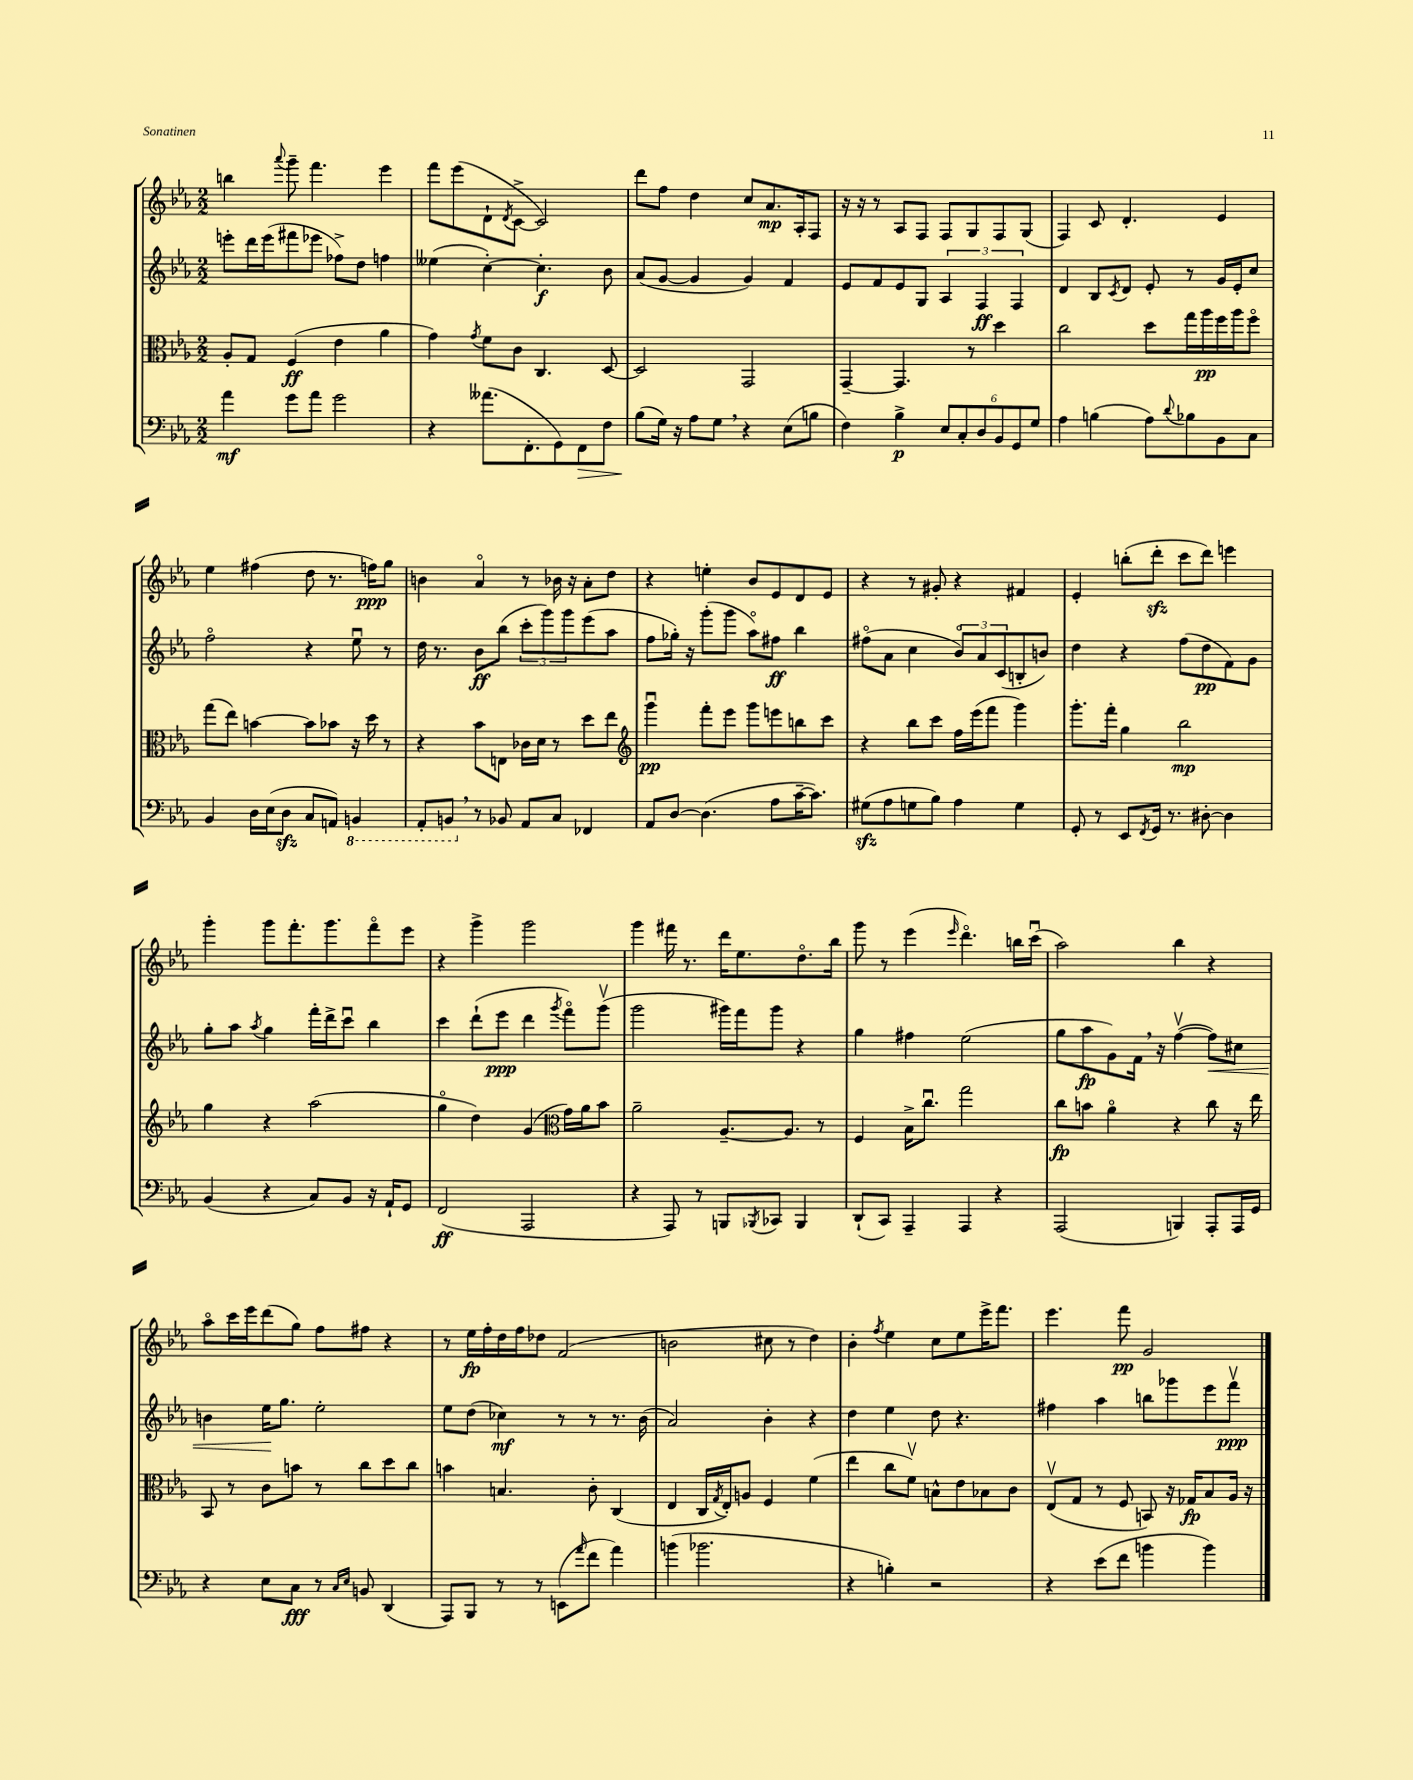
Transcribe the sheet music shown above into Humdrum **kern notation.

**kern	**kern	**kern	**kern
*staff4	*staff3	*staff2	*staff1
*clefF4	*clefC3	*clefG2	*clefG2
*k[b-e-a-]	*k[b-e-a-]	*k[b-e-a-]	*k[b-e-a-]
*M2/2	*M2/2	*M2/2	*M2/2
4a-\	8A-'/L	8eee'\L	4bb\
.	8G/J	16ddd\L	.
.	.	(16eee\J	.
.	.	.	8qqaaa-/
8g\L	(4F/	8fff#\	8ggg~\
8a-\J	.	8eee-\J	4.fff\
2g\	4e-\	8ff-^\L)	.
.	.	8dd\J	.
.	4a-\	4ff\	4eee-\
=	=	=	=
4r	4g\)	(4ee--\	8fff\L
.	.	.	(8eee-\
.	8qg/	.	.
(8.a--\L	8f\L	[4cc'\)	8d`\
.	.	.	8qd/
.	8c\J	.	[8c^\J
8.FF'\	.	.	.
.	4.C/	4.cc'\]	2c/])
8GG\)	.	.	.
8FF\	.	.	.
8F\J	[8D/	8b-\	.
=	=	=	=
(8B-\L	2D/]	(8a-/L	8ddd\L
16G\Jk)	.	[8g/J	8ff\J
16r	.	.	.
8A-\L	.	4g/]	4dd\
8G\J	.	.	.
4r	2GG/	4g/)	8cc/L
.	.	.	8.a-/
(8E-\L	.	4f/	.
.	.	.	16A-'/k
8B\J	.	.	8F/J
=	=	=	=
4F\)	[4GG~/	8e-/L	16r
.	.	.	16r
.	.	8f/	8r
4B-^\	4.GG/]	8e-/	8A-/L
.	.	8G/J	8F/J
12E-/L	.	6A-/	8F/L
12C'/	.	.	.
.	8r	.	8G/
12D/	.	6F/	.
12BB-/	4dd\	.	8F/
12GG/	.	6F/	.
.	.	.	(8G/J
12G/J	.	.	.
=	=	=	=
4A-\	2cc\	4d/	4F/)
(4B\	.	8B-/L	8c/
.	.	8qc/	.
.	.	8d/J	4.d'/
8A-\L)	8dd\L	8e-'/	.
8qqd/	.	.	.
8B-\	16gg\L	8r	.
.	16aa-\	.	.
8BB-\	16ff\	16g/LL	4e-/
.	16aa-\J	16e-'/J	.
8C\J	8ffo\J	8cc/J	.
=	=	=	=
4BB-/	(8gg\L	2ffo\	4ee-\
.	8ee-\J)	.	.
16D\LL	[4b\	.	(4ff#\
(16E-\J	.	.	.
8D\J	.	.	.
8C/L	8b\]L	4r	8dd\
8AA/J)	8b-\J	.	8.r
4BBB/	16r	8ee-u\	.
.	16dd\	.	16ff\LK)
.	8r	8r	8gg\J
=	=	=	=
8AAA-'/L	4r	16dd\	4b\
.	.	8.r	.
8BBB/J	.	.	.
8r	8b-\L	8b-\L	4a-o/
8BB-/	8E\J	(8bb-\J	.
8AA-/L	16c-\LL	12ccc'\L	8r
.	16d\JJ	.	.
.	.	12ggg\)	.
8C/J	8r	.	16b-\
.	.	12ggg\	.
.	.	.	16r
4FF-/	8dd\L	(8eee-\	8a-'\L
.	8ee-\J	8aa-\J	8dd\J
=	=	=	=
*	*clefG2	*	*
8AA-/L	4gggu\	8ff\L	4r
[8D/J	.	16gg-'\Jk)	.
.	.	16r	.
(4.D\]	8fff'\L	(8ggg'\L	4ee'\
.	8eee-\J	8ggg\J	.
.	8ggg\L	8aa-o\L)	8b-/L
8A-\L	8eee\	8ff#\J	8e-/
[16c~\K	8bb\	4bb-\	8d/
8.c\]J)	.	.	.
.	8ccc\J	.	8e-/J
=	=	=	=
(8G#\L	4r	(8ff#o\L	4r
8A-\	.	8a-\J	.
8G\	8bb-\L	4cc\	8r
8B-\J)	8ccc\J	.	8g#'/
4A-\	16ff\LL	12b-o/L)	4r
.	(16eee-\J	.	.
.	.	12a-/	.
.	8fff\J	.	.
.	.	(12c/	.
4G\	4ggg\)	8B'/	4f#/
.	.	8b/J)	.
=	=	=	=
8GG'/	8.ggg'\L	4dd\	4e-'/
8r	.	.	.
.	16fff'\Jk	.	.
8EE-/L	4gg\	4r	(8bb'\L
8qFF/	.	.	.
16GG/Jk	.	.	8ddd'\J
8.r	.	.	.
.	2bb-\	(8ff\L	8ccc\L
[8D#'\	.	8dd\	8ddd\J)
4D#\]	.	8f\)	4eee\
.	.	8g\J	.
=	=	=	=
(4BB-/	4gg\	8gg'\L	4ggg'\
.	.	8aa-\J	.
.	.	8qaa-/	.
4r	4r	4gg\	8ggg\L
.	.	.	8.fff'\
8C/L)	(2aa-\	16fff'\LL	.
.	.	16ddd^\J	8.ggg\
8BB-/J	.	8cccu\J	.
16r	.	4bb-\	8fffo\
16AA-`/LK	.	.	.
8GG/J	.	.	8eee-\J
=	=	=	=
(2FF/	4ggo\	4ccc\	4r
.	4dd\)	(8ddd`\L	4ggg^\
.	.	8eee-\J	.
2AAA-/	(4g/	4ddd\	2ggg\
*	*clefC3	*	*
.	.	8qggg/	.
.	16g\LL)	8fffo\L)	.
.	16a-\J	.	.
.	8b-\J	(8gggv\J	.
=	=	=	=
4r	2a-~\	2ggg\	4ggg\
8AAA-/)	.	.	16fff#\
.	.	.	8.r
8r	.	.	.
8BBB/L	[8.A-~/L	16ggg#\LL)	16ddd\LK
.	.	16fff\J	8.ee-\
8qBBB-/	.	.	.
8CC-/J	.	8ggg#\J	.
.	8.A-/]J	.	.
4BBB-/	.	4r	8.ddo\
.	8r	.	.
.	.	.	16bb-\Jk
=	=	=	=
(8DD`/L	4F/	4gg\	8ggg\
8CC/J)	.	.	8r
4AAA-~/	16B-^\LK	4ff#\	(4eee-\
.	8.ccu\J	.	.
.	.	.	16qqeee-/
4AAA-/	2gg\	(2ee-\	4.dddo\)
4r	.	.	.
.	.	.	16bb\LL
.	.	.	(16cccu\JJ
=	=	=	=
(2AAA-/	8cc\L	8gg\L	2aa-\)
.	8b\J	8aa-\	.
.	4a-o\	8g\)	.
.	.	16f\Jk	.
.	.	16r	.
4BBB/)	4r	([4ffv\	4bb-\
8AAA-'/L	8cc\	8ff\]L)	4r
16AAA-/L	16r	8cc#\J	.
16GG/JJ	16ee-\	.	.
=	=	=	=
4r	8BB-/	4b\	8aa-o\L
.	8r	.	16ccc\L
.	.	.	16eee-\J
8E-\L	8c\L	16ee-\LK	(8ddd\
.	.	8.gg\J	.
8C\J	8b\J	.	8gg\J)
8r	8r	2ee-'\	8ff\L
16qqC/LL	.	.	.
16qqE-/JJ	.	.	.
8BB/	8cc\L	.	8ff#\J
(4DD/	8dd\	.	4r
.	8cc\J	.	.
=	=	=	=
8AAA-/L)	4b\	8ee-\L	8r
8BBB-/J	.	(8dd\J	16ee-\LL
.	.	.	16ff'\
8r	4.B/	4cc-\)	16dd\
.	.	.	16ff\J
8r	.	.	8dd-\J
(8EE\L	.	8r	(2f/
16qqa-/	.	.	.
8f\J	8c'\	8r	.
4a-\)	(4C/	8.r	.
.	.	(16b-\	.
=	=	=	=
(4b\	4E-/	2a-/)	2b\
2.b-\	16C/LL	.	.
.	8qG/	.	.
.	16E-'/J)	.	.
.	8A/J	.	.
.	4F/	4b-'\	8cc#\
.	.	.	8r
.	(4f\	4r	4dd\)
=	=	=	=
4r	4ee-\	4dd\	4b-'\
.	.	.	8qff/
4B'\)	8cc\L	4ee-\	4ee-\
.	8fv\J)	.	.
2r	8B^^\L	8dd\	8cc\L
.	8e-\	4.r	8ee-\
.	8B-\	.	16eee-^\K
.	.	.	8.fff\J
.	8c\J	.	.
=	=	=	=
4r	(8E-v/L	4ff#\	4.eee-\
.	8G/J	.	.
(8e-\L	8r	4aa-\	.
8f\J	8F/	.	8fff\
4b\	8BB/)	8bb\L	2g/
.	16r	8ggg-\	.
.	16G-/LK	.	.
4b\)	8B-/	8eee-\	.
.	16A-/Jk	8fffv\J	.
.	16r	.	.
==	==	==	==
*-	*-	*-	*-
